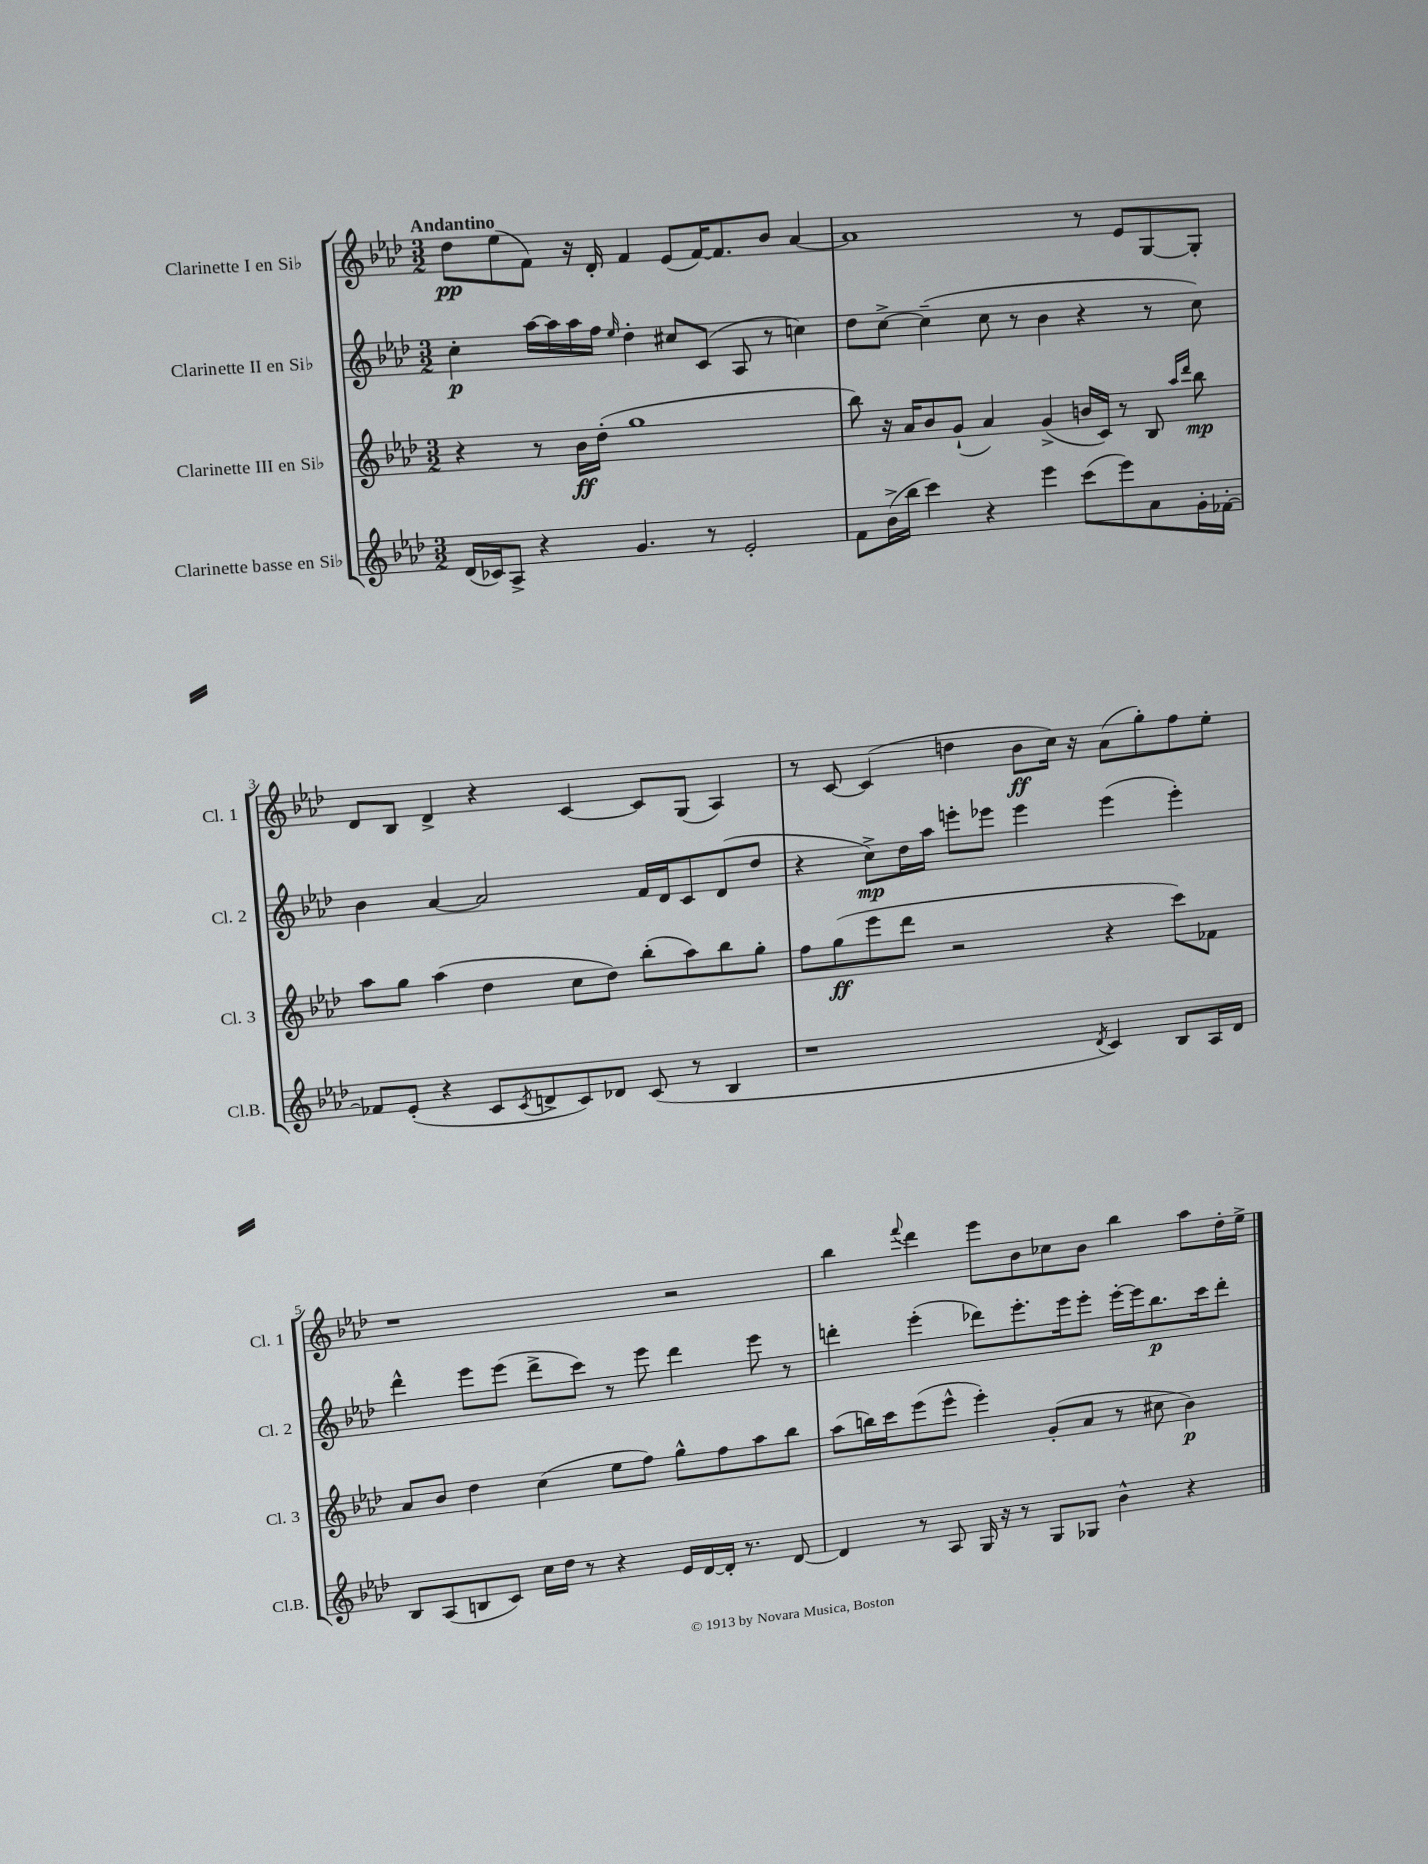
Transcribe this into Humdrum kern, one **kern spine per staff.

**kern	**kern	**kern	**kern
*staff4	*staff3	*staff2	*staff1
*clefG2	*clefG2	*clefG2	*clefG2
*k[b-e-a-d-]	*k[b-e-a-d-]	*k[b-e-a-d-]	*k[b-e-a-d-]
*M3/2	*M3/2	*M3/2	*M3/2
(16d-	4r	4cc'	8dd-
16c-)	.	.	.
8A-^	.	.	(8ee-
4r	8r	[16aa-	8f)
.	.	16aa-]	.
.	16b-	16aa-	16r
.	(16dd-'	16ff	16d-'
.	.	16qqee-	.
4.g	1gg	4dd-'	4f
.	.	8cc#	(8e-
8r	.	(8c	[16f)
.	.	.	8.f]
2e-'	.	8A-	.
.	.	8r	8b-
.	.	4cc)	[4a-
=	=	=	=
8f	8bb-)	8dd-	1a-]
(16b-^	16r	[8cc^	.
16bb-	16a-	.	.
4ccc)	8b-	(4cc~]	.
.	(8g`	.	.
4r	4a-)	8cc	.
.	.	8r	.
4eee-	(4g^	4b-	.
(8ccc	16b	4r	8r
.	16c)	.	.
8eee-)	8r	.	8e-
8a-	8B-	8r	[8G
.	16qqaa-	.	.
.	16qqddd-	.	.
16g'	8bb-	8cc)	8G']
[16f-'	.	.	.
=	=	=	=
8f-]	8aa-	4b-	8d-
(8e-'	8gg	.	8B-
4r	(4aa-	[4a-	4d-^
8c	4dd-	2a-]	4r
8qc	.	.	.
8d^	.	.	.
8c)	8cc	.	[4c
8d-	8dd-)	.	.
(8c	(8bb-'	16f	8c]
.	.	16d-	.
8r	8aa-)	8c	(8G
4B-	8bb-	(8d-	4A-)
.	8gg'	8dd-	.
=	=	=	=
1r	8ff	4r	8r
.	(8gg	.	[8c
.	8eee-	8cc^)	(4c]
.	8ddd-	16dd-	.
.	.	16aa-	.
.	2r	8eee'	4dd
.	.	8eee-	.
.	.	4eee-	8b-
.	.	.	16cc)
.	.	.	16r
8qd-	.	.	.
4c)	4r	(4eee-	(8a-
.	.	.	8gg')
8B-	8ccc)	4eee-')	8ff
16A-	8f-	.	8ee-'
16d-	.	.	.
=	=	=	=
8B-	8a-	4ddd-^^	1r
(8A-	8b-	.	.
8B	4dd-	8eee-	.
8c)	.	(8eee-	.
16cc	(4cc	8ddd-^	.
16dd-	.	.	.
8r	.	8ccc)	.
4r	8ee-	8r	.
.	8ff)	8eee-	.
16e-	8gg^^	4ddd-	2r
[16d-	.	.	.
16d-']	8ff	.	.
8.r	.	.	.
.	8aa-	8eee-	.
[8d-	8bb-	8r	.
=	=	=	=
4d-]	(8aa-	4ddd'	4bb-
.	16bb)	.	.
.	16ccc	.	.
.	.	.	8qqfff
8r	(8eee-	(4eee-'	4ddd-
8A-	8eee-^^	.	.
16G	4eee-')	8ddd-)	8eee-
16r	.	.	.
8r	.	8.eee-'	8b-
8G	(8g'	.	8cc-
.	.	16eee-	.
8G-	8a-	8eee-'	8b-
4b-^^	8r	[16eee-'	4bb-
.	.	16eee-]	.
.	8cc#	8.bb-	.
4r	4b-)	.	8aa-
.	.	16ccc	.
.	.	8ddd-'	16dd-'
.	.	.	16ee-^
==	==	==	==
*-	*-	*-	*-
